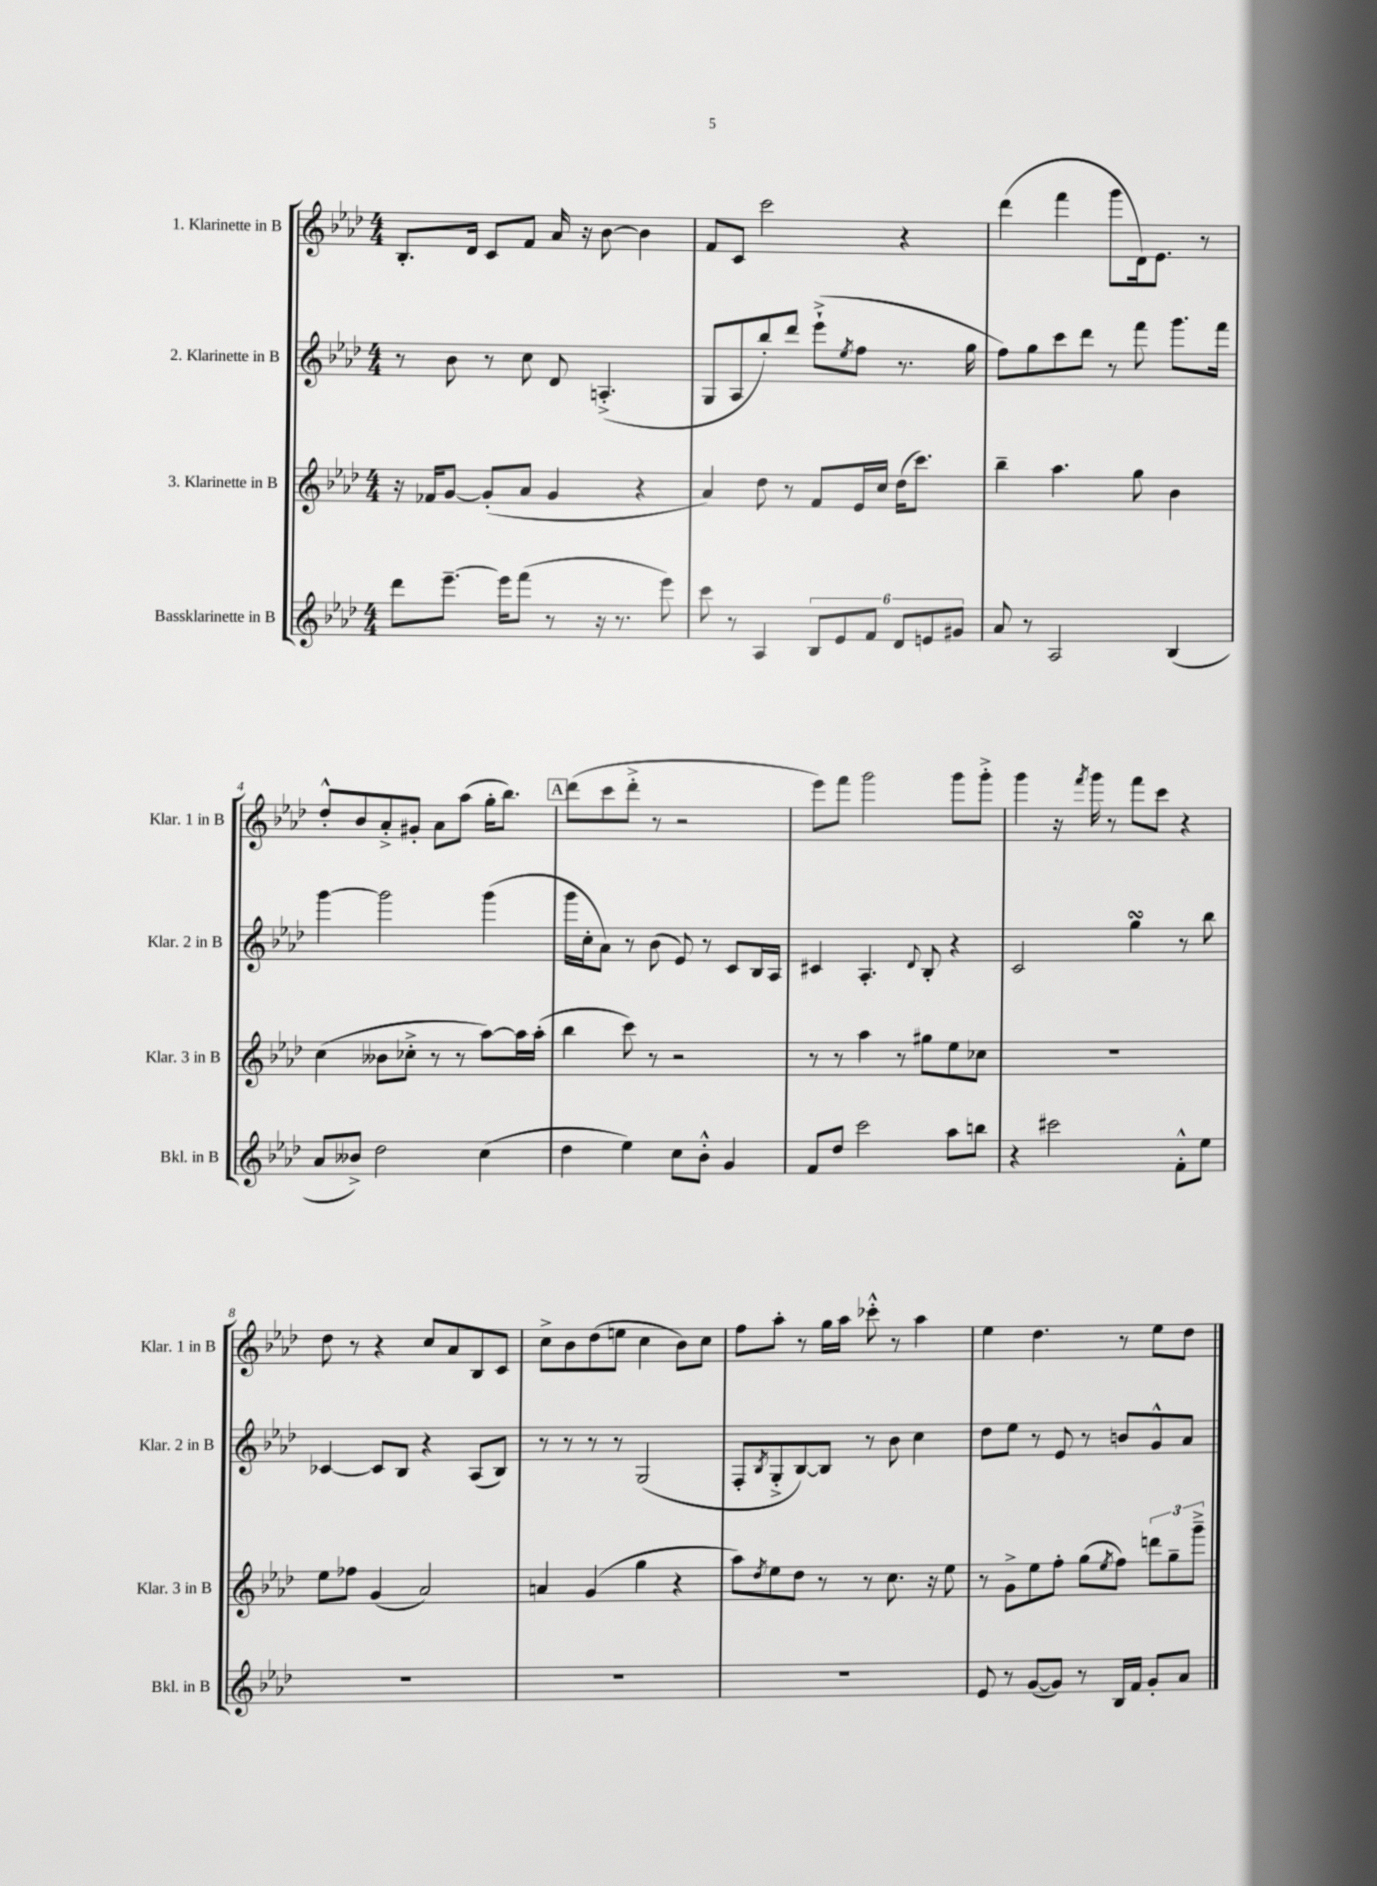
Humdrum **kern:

**kern	**kern	**kern	**kern
*part4	*part3	*part2	*part1
*staff4	*staff3	*staff2	*staff1
*I"Bassklarinette in B	*I"3. Klarinette in B	*I"2. Klarinette in B	*I"1. Klarinette in B
*I'Bkl. in B	*I'Klar. 3 in B	*I'Klar. 2 in B	*I'Klar. 1 in B
*clefG2	*clefG2	*clefG2	*clefG2
*k[b-e-a-d-]	*k[b-e-a-d-]	*k[b-e-a-d-]	*k[b-e-a-d-]
*M4/4	*M4/4	*M4/4	*M4/4
=1	=1	=1	=1
8ddd-\L	16r	8r	8.B-'/L
.	16f-X/KL	.	.
[8.eee-~\J	[8g/J	8b-\	.
.	.	.	16d-/Jk
.	(8g'/L]	8r	8c/L
16eee-\KL]	.	.	.
(8fff\J	8a-/J	8cc\	8f/J
8r	4g/	8d-/	16a-/
.	.	.	16r
16r	.	(4.An'^/	[8b-\
8.r	.	.	.
.	4r	.	4b-\]
8eee-\)	.	.	.
=2	=2	=2	=2
8ccc\	4a-/)	8G/L	8f/L
8r	.	8A-/	8c/J
4A-/	8dd-\	8bb-'/)	2ccc\
.	8r	8ddd-/J	.
12B-/L	8f/L	(8eee-`^\L	.
12e-/	.	.	.
.	.	8qee-/	.
.	16e-/L	8ff\J	.
12f/J	.	.	.
.	16cc/JJ	.	.
12d-/L	(16dd-\KL	8.r	4r
.	8.ccc\J)	.	.
12en/	.	.	.
12g#X/J	.	.	.
.	.	16gg\	.
=3	=3	=3	=3
8a-/	4bb-~\	8ff\L)	(4ddd-\
8r	.	8gg\	.
2A-/	4.aa-\	8ccc\	4fff\
.	.	8ddd-\J	.
.	.	8r	8ggg\L
.	8gg\	8fff\	16d-\k)
.	.	.	8.e-\J
(4B-/	4b-\	8.ggg\L	.
.	.	.	8r
.	.	16fff\Jk	.
!!LO:LB:g=z
=4	=4	=4	=4
8a-/L	(4cc\	[4ggg\	8dd-'^^/L
8b--X^/J)	.	.	8b-/
2dd-\	8b--X\L	2ggg\]	8a-'^/
.	8cc-X'^\J	.	8g#X'/J
.	8r	.	8a-\L
.	8r	.	(8aa-\J
(4cc\	[8aa-\L)	(4ggg\	16gg'\KL
.	.	.	8.bb-\J)
.	16aa-\L]	.	.
.	(16aa-'\JJ	.	.
!!LO:REH:place=s1:t=A
=5	=5	=5	=5
4dd-\	4bb-\	16ggg\LL	(8ddd-\L
.	.	16cc'\J	.
.	.	8a-\J)	8ccc\
4ee-\)	8ccc\)	8r	8ddd-'^\J
.	8r	(8b-\	8r
8cc\L	2r	8e-/)	2r
8b-'^^\J	.	8r	.
4g/	.	8c/L	.
.	.	16B-/L	.
.	.	16A-/JJ	.
=6	=6	=6	=6
8f/L	8r	4c#X/	8eee-\L)
8dd-/J	8r	.	8fff\J
2ccc\	4aa-\	4.A-'/	2ggg\
.	8r	.	.
.	.	8qqd-/	.
.	8gg#X\L	8B-'/	.
8aa-\L	8ee-\	4r	8ggg\L
8bbn\J	8cc-X\J	.	8ggg'^\J
=7	=7	=7	=7
4r	1r	2c/	4ggg\
2ccc#X\	.	.	16r
.	.	.	8qfff/
.	.	.	16ggg\
.	.	.	8r
.	.	4ggsSsS\	8fff\L
.	.	.	8ccc\J
8f'^^\L	.	8r	4r
8ee-\J	.	8bb-\	.
!!LO:LB:g=z
=8	=8	=8	=8
1r	8ee-\L	[4c-X/	8dd-\
.	8ff-X\J	.	8r
.	(4g/	8c-/L]	4r
.	.	8B-/J	.
.	2a-/)	4r	8cc/L
.	.	.	8a-/
.	.	(8A-/L	8B-/
.	.	8B-/J)	8c/J
=9	=9	=9	=9
1r	4an/	8r	8cc^\L
.	.	8r	8b-\
.	(4g/	8r	(8dd-\
.	.	8r	8een\J
.	4gg\	(2G/	4cc\
.	4r	.	8b-\L)
.	.	.	8cc\J
=10	=10	=10	=10
1r	8aa-\L)	8F'/L	8ff\L
.	8qdd-/	8qB-/	.
.	8ee-\	8G'^/	8aa-'\J
.	8dd-\J	[8B-/)	8r
.	8r	8B-/J]	16gg\LL
.	.	.	16aa-\JJ
.	8r	8r	8ccc-X'^^\
.	8.cc\	8b-\	8r
.	.	4cc\	4aa-\
.	16r	.	.
.	8ee-\	.	.
=11	=11	=11	=11
8e-/	8r	8dd-\L	4ee-\
8r	8g^\L	8ee-\J	.
([8g/L	8ee-\	8r	4.dd-\
8g/J])	8ff'\J	8e-/	.
8r	(8gg\L	8r	.
.	8qee-/	.	.
16B-/LL	8ff\J)	8bn/L	8r
16f/JJ	.	.	.
8g'/L	12dddn\L	8g^^/	8ee-\L
.	12gg~\	.	.
8a-/J	.	8a-/J	8dd-\J
.	12ggg~^\J	.	.
==	==	==	==
*-	*-	*-	*-
